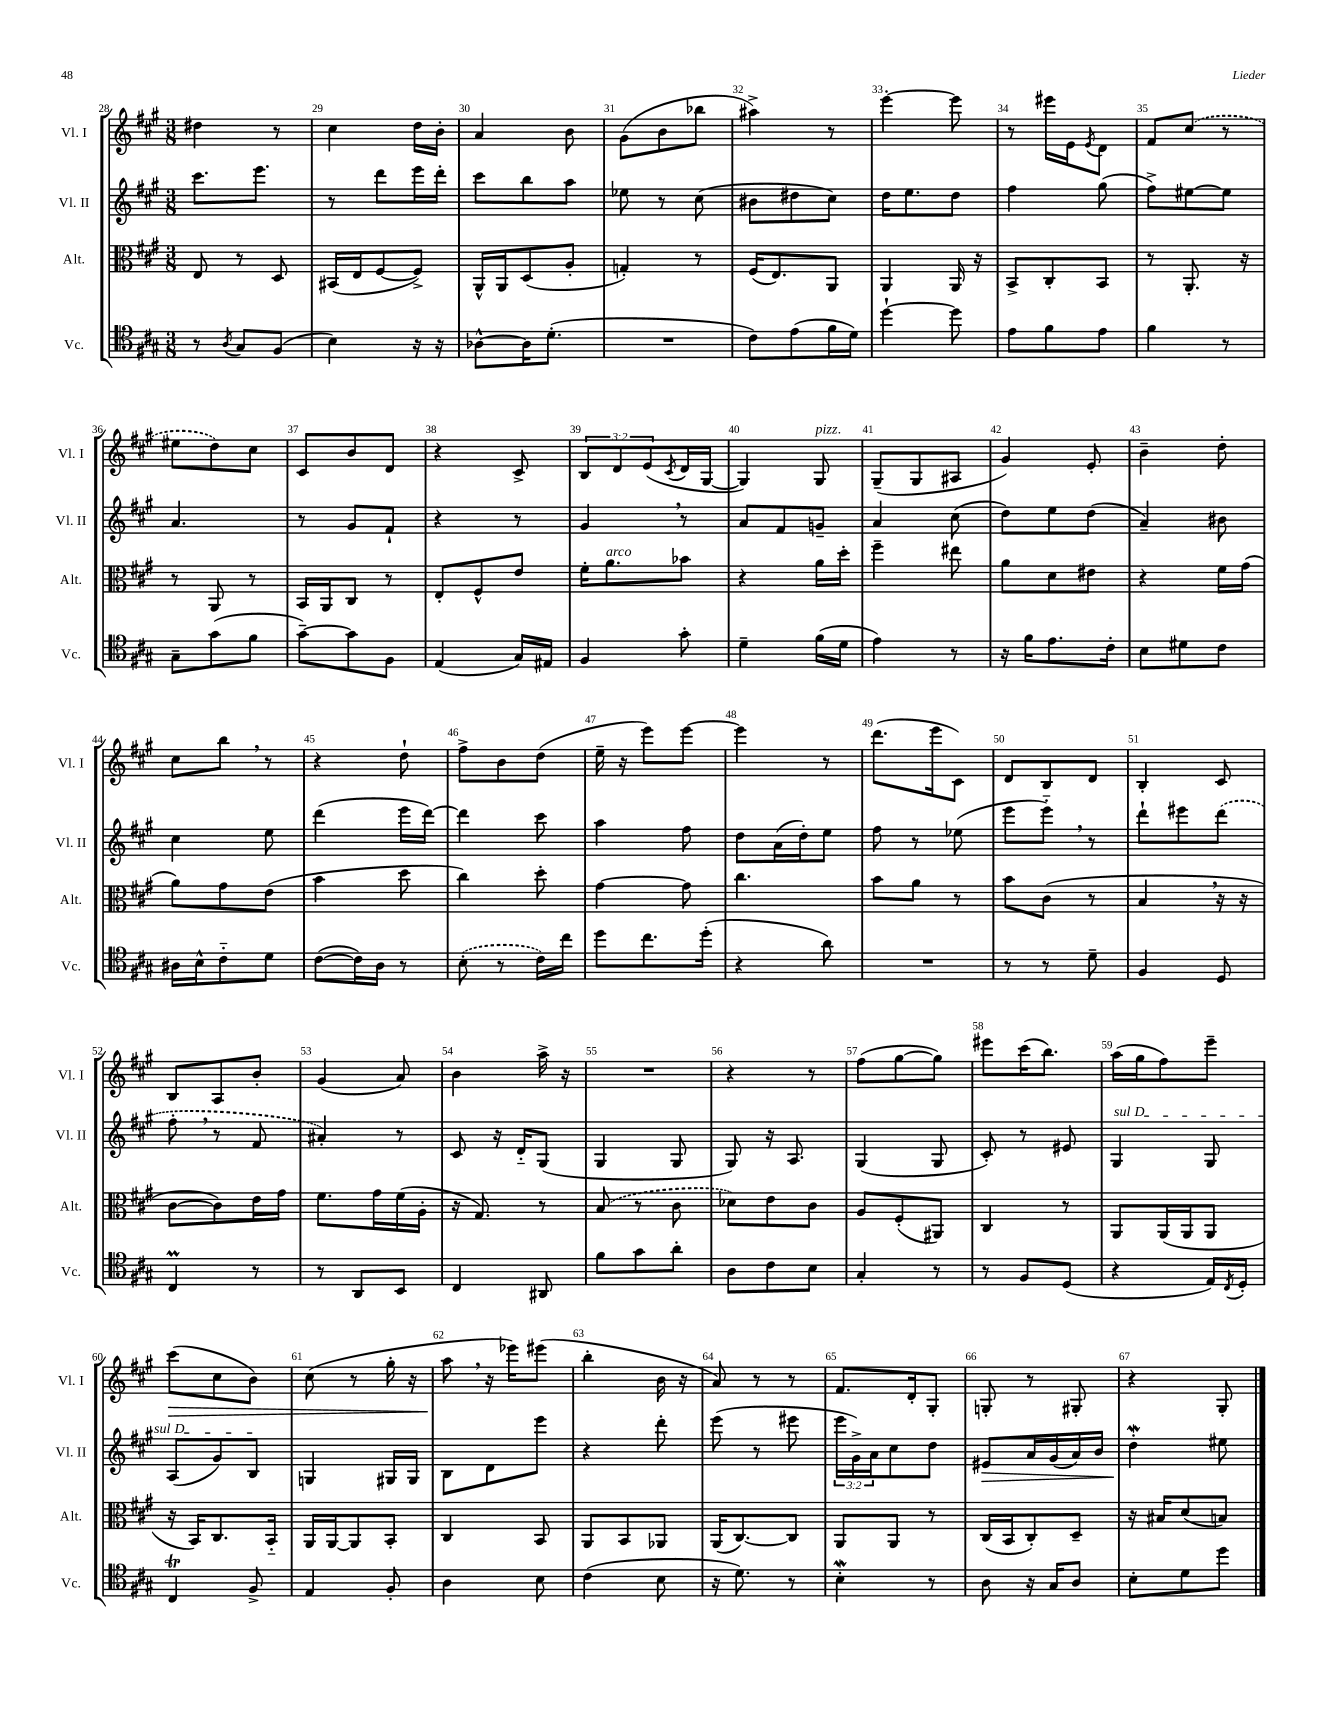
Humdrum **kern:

**kern	**kern	**kern	**dynam	**kern	**dynam
*part4	*part3	*part2	*part2	*part1	*part1
*staff4	*staff3	*staff2	*staff2	*staff1	*staff1
*I"Vc.	*I"Alt.	*I"Vl. II	*	*I"Vl. I	*
*I'Vc.	*I'Alt.	*I'Vl. II	*	*I'Vl. I	*
*clefC4	*clefC3	*clefG2	*	*clefG2	*
*k[f#c#g#]	*k[f#c#g#]	*k[f#c#g#]	*	*k[f#c#g#]	*
*M3/8	*M3/8	*M3/8	*	*M3/8	*
=28	=28	=28	=28	=28	=28
8r	8E/	8.ccc#\L	.	4dd#X\	.
8qA/	.	.	.	.	.
8G#/L	8r	.	.	.	.
.	.	8.eee\J	.	.	.
(8F#/J	8D/	.	.	8r	.
=29	=29	=29	=29	=29	=29
4B\)	(16BB#X/LL	8r	.	4cc#\	.
.	16E/J	.	.	.	.
.	[8F#/	8ddd\L	.	.	.
16r	8F#^/J])	16eee\L	.	16dd\LL	.
16r	.	16ddd'\JJ	.	16b'\JJ	.
=30	=30	=30	=30	=30	=30
[8A-X^^\L	16AA^^/LL	8ccc#\L	.	4a/	.
.	16AA/J	.	.	.	.
16A-\K]	(8D/	8bb\	.	.	.
(8.d'\J	.	.	.	.	.
.	8A'/J	8aa\J	.	8b\	.
=31	=31	=31	=31	=31	=31
4.r	4Gn'/)	8ee-X\	.	(8g#\L	.
.	.	8r	.	8b\	.
.	8r	(8cc#\	.	8bb-X\J	.
=32	=32	=32	=32	=32	=32
8c#\L)	(16F#/KL	8b#X\L	.	4aa#X^\)	.
.	8.E/)	.	.	.	.
(8e\	.	8dd#X\	.	.	.
16f#\L	8AA/J	8cc#\J)	.	8r	.
16d\JJ)	.	.	.	.	.
=33	=33	=33	=33	=33	=33
[4dd`\	4AA/	16dd\KL	.	[4eee'\	.
.	.	8.ee\	.	.	.
8dd\]	16AA/	8dd\J	.	8eee\]	.
.	16r	.	.	.	.
=34	=34	=34	=34	=34	=34
8e\L	8BB^/L	4ff#\	.	8r	.
8f#\	8C#'/	.	.	16eee#X\LL	.
.	.	.	.	16e\J	.
.	.	.	.	8qe/	.
8e\J	8BB/J	(8gg#\	.	8d\J	.
=35	=35	=35	=35	=35	=35
4f#\	8r	8ff#^\L)	.	8f#/L	.
.	8.AA'/	[8ee#X\	.	(8cc#/J	.
8r	.	8ee#\J]	.	8r	.
.	16r	.	.	.	.
!!LO:LB:g=z
=36	=36	=36	=36	=36	=36
8G#~\L	8r	4.a/	.	8ee#X\L	.
(8g#\	8AA/	.	.	8dd\)	.
8f#\J	8r	.	.	8cc#\J	.
=37	=37	=37	=37	=37	=37
[8g#~\L)	16BB/LL	8r	.	8c#/L	.
.	16AA/J	.	.	.	.
8g#\]	8C#/J	8g#/L	.	8b/	.
8F#\J	8r	8f#`/J	.	8d/J	.
=38	=38	=38	=38	=38	=38
(4E/	8E'/L	4r	.	4r	.
.	8F#^^/	.	.	.	.
16G#/LL)	8e/J	8r	.	8c#^/	.
16E#X/JJ	.	.	.	.	.
=39	=39	=39	=39	=39	=39
4F#/	16f#'\KL	4g#,/	.	12B/L	.
!	!LO:TX:a:i:t=arco	!	!	!	!
.	8.a\	.	.	.	.
.	.	.	.	12d/	.
.	.	.	.	(12e/	.
.	.	.	.	8qc#/	.
8g#'\	8b-X\J	8r	.	16d/L	.
.	.	.	.	[16G#/JJ	.
=40	=40	=40	=40	=40	=40
4d~\	4r	8a/L	.	4G#/])	.
.	.	8f#/	.	.	.
!	!	!	!	!LO:TX:a:i:t=pizz.	!
(16f#\LL	16a\LL	8gn~/J	.	8G#/	.
16d\JJ	16dd'\JJ	.	.	.	.
=41	=41	=41	=41	=41	=41
4e\)	4ff#~\	4a/	.	(8G#~/L	.
.	.	.	.	8G#/	.
8r	8ee#X\	(8cc#\	.	8A#X/J	.
=42	=42	=42	=42	=42	=42
16r	8a\L	8dd\L)	.	4g#/)	.
16f#\KL	.	.	.	.	.
8.e\	8d\	8ee\	.	.	.
.	8e#X\J	(8dd\J	.	8e'/	.
16c#'\Jk	.	.	.	.	.
=43	=43	=43	=43	=43	=43
8B\L	4r	4a~/)	.	4b~\	.
8d#X\	.	.	.	.	.
8c#\J	16f#\LL	8b#X\	.	8dd'\	.
.	(16g#\JJ	.	.	.	.
!!LO:LB:g=z
=44	=44	=44	=44	=44	=44
16A#X\LL	8a\L)	4cc#\	.	8cc#\L	.
16B^^\J	.	.	.	.	.
8c#\	8g#\	.	.	8bb,\J	.
8d\J	(8e\J	8ee\	.	8r	.
=45	=45	=45	=45	=45	=45
([8c#\L	4b\	(4ddd\	.	4r	.
16c#\L])	.	.	.	.	.
16A\JJ	.	.	.	.	.
8r	8dd\	16eee\LL	.	8dd`\	.
.	.	[16ddd\JJ)	.	.	.
=46	=46	=46	=46	=46	=46
(8B'\	4cc#\)	4ddd\]	.	8ff#^\L	.
8r	.	.	.	8b\	.
16c#\LL)	8dd'\	8ccc#\	.	(8dd\J	.
16cc#\JJ	.	.	.	.	.
=47	=47	=47	=47	=47	=47
8dd\L	[4g#\	4aa\	.	16ee~\	.
.	.	.	.	16r	.
8.cc#\	.	.	.	8eee\L)	.
.	8g#\]	8ff#\	.	[8eee\J	.
(16dd'\Jk	.	.	.	.	.
=48	=48	=48	=48	=48	=48
4r	4.cc#\	8dd\L	.	4eee\]	.
.	.	(16a\L	.	.	.
.	.	16dd'\J)	.	.	.
8a\)	.	8ee\J	.	8r	.
=49	=49	=49	=49	=49	=49
4.r	8b\L	8ff#\	.	(8.ddd\L	.
.	8a\J	8r	.	.	.
.	.	.	.	16eee\k	.
.	8r	(8ee-X\	.	8c#\J)	.
=50	=50	=50	=50	=50	=50
8r	8b\L	8eee\L	.	8d/L	.
8r	(8c#\J	8eee,\J)	.	8B/	.
8d~\	8r	8r	.	8d/J	.
=51	=51	=51	=51	=51	=51
4F#/	4B,/	8ddd`\L	.	4B'/	.
.	.	8eee#X\	.	.	.
8D/	16r	(8ddd\J	.	8c#/	.
.	16r	.	.	.	.
!!LO:LB:g=z
=52	=52	=52	=52	=52	=52
4C#m/	[8c#\L	8ff#',\	.	8B/L	.
.	8c#\])	8r	.	8A/	.
8r	16e\L	8f#/	.	8b'/J	.
.	16g#\JJ	.	.	.	.
=53	=53	=53	=53	=53	=53
8r	8.f#\L	4a#X'/)	.	(4g#/	.
8AA/L	.	.	.	.	.
.	16g#\L	.	.	.	.
8BB/J	(16f#\	8r	.	8a/)	.
.	16A'\JJ	.	.	.	.
=54	=54	=54	=54	=54	=54
4C#/	16r	8c#/	.	4b\	.
.	8.G#/)	.	.	.	.
.	.	16r	.	.	.
.	.	16d/KL	.	.	.
8AA#X/	8r	(8G#/J	.	16aa^\	.
.	.	.	.	16r	.
=55	=55	=55	=55	=55	=55
8f#\L	(8B/	4G#/	.	4.r	.
8g#\	8r	.	.	.	.
8a'\J	8c#\	8G#/	.	.	.
=56	=56	=56	=56	=56	=56
8A\L	8d-X\L)	8G#/)	.	4r	.
8c#\	8e\	16r	.	.	.
.	.	8.A/	.	.	.
8B\J	8c#\J	.	.	8r	.
=57	=57	=57	=57	=57	=57
4G#'/	8A/L	(4G#/	.	(8ff#\L	.
.	(8F#'/	.	.	[8gg#\	.
8r	8AA#X/J)	8G#/	.	8gg#\J])	.
=58	=58	=58	=58	=58	=58
8r	4C#/	8c#'/)	.	8eee#X\L	.
8F#/L	.	8r	.	(16ccc#\K	.
.	.	.	.	8.bb\J)	.
(8D/J	8r	8e#X/	.	.	.
=59	=59	=59	=59	=59	=59
!	!	!LO:TX:a:i:t=sul D	!	!	!
4r	8AA/L	4G#/	.	(16aa\LL	.
.	.	.	.	16gg#\J	.
.	(16AA/L	.	.	8ff#\)	.
.	16AA/J	.	.	.	.
16E/LL)	8AA/J	8G#/	.	8eee~\J	.
8qC#/	.	.	.	.	.
16D'/JJ	.	.	.	.	.
!!LO:LB:g=z
=60	=60	=60	=60	=60	=60
!	!	!	!	!	!LO:HP:b
4C#t/	16r	(8A/L	.	(8ccc#\L	>
.	16BB/KL)	.	.	.	.
.	8.C#/	8g#/)	.	8cc#\	.
8F#^/	.	8B/J	.	8b\J)	.
.	16BB/Jk	.	.	.	.
=61	=61	=61	=61	=61	=61
4E/	16AA/LL	4Gn/	.	(8cc#\	.
.	[16AA/J	.	.	.	.
.	8AA/]	.	.	8r	.
8F#'/	8BB'/J	16G#X/LL	.	16gg#'\	.
.	.	16G#/JJ	.	16r	.
=62	=62	=62	=62	=62	=62
4A\	4C#/	8B\L	.	8aa,\	.
.	.	8d\	.	16r	]
.	.	.	.	16eee-X\KL)	.
8B\	8BB/	8eee\J	.	(8eee#X\J	.
=63	=63	=63	=63	=63	=63
(4c#\	8AA/L	4r	.	4bb'\	.
.	8BB/	.	.	.	.
8B\	8AA-X/J	8ddd'\	.	16b\	.
.	.	.	.	16r	.
=64	=64	=64	=64	=64	=64
16r	(16AA/KL	(8eee\	.	8a/)	.
8.d\)	[8.C#/)	.	.	.	.
.	.	8r	.	8r	.
8r	8C#/J]	8eee#X\	.	8r	.
=65	=65	=65	=65	=65	=65
4BW'\	8AA/L	24eee\LL	.	8.f#/L	.
.	.	24g#^\)	.	.	.
.	.	24a\J	.	.	.
.	8AA/J	8cc#\	.	.	.
.	.	.	.	16d'/k	.
8r	8r	8dd\J	.	8G#'/J	.
=66	=66	=66	=66	=66	=66
!	!	!	!LO:HP:b	!	!
8A\	(16C#/LL	8e#X/L	>	8Gn'/	.
.	16BB/J	.	.	.	.
16r	8C#'/)	16a/L	.	8r	.
16G#/KL	.	(16g#/	.	.	.
8A/J	8D~/J	16a/)	.	8G#X'/	.
.	.	16b/JJ	.	.	.
=67	=67	=67	=67	=67	=67
8B'\L	16r	4ddw'\	.	4r	.
.	16B#X/KL	.	.	.	.
8d\	(8d/	.	.	.	.
8dd\J	8Bn/J)	8ee#X\	]	8G#'/	.
==	==	==	==	==	==
*-	*-	*-	*-	*-	*-
